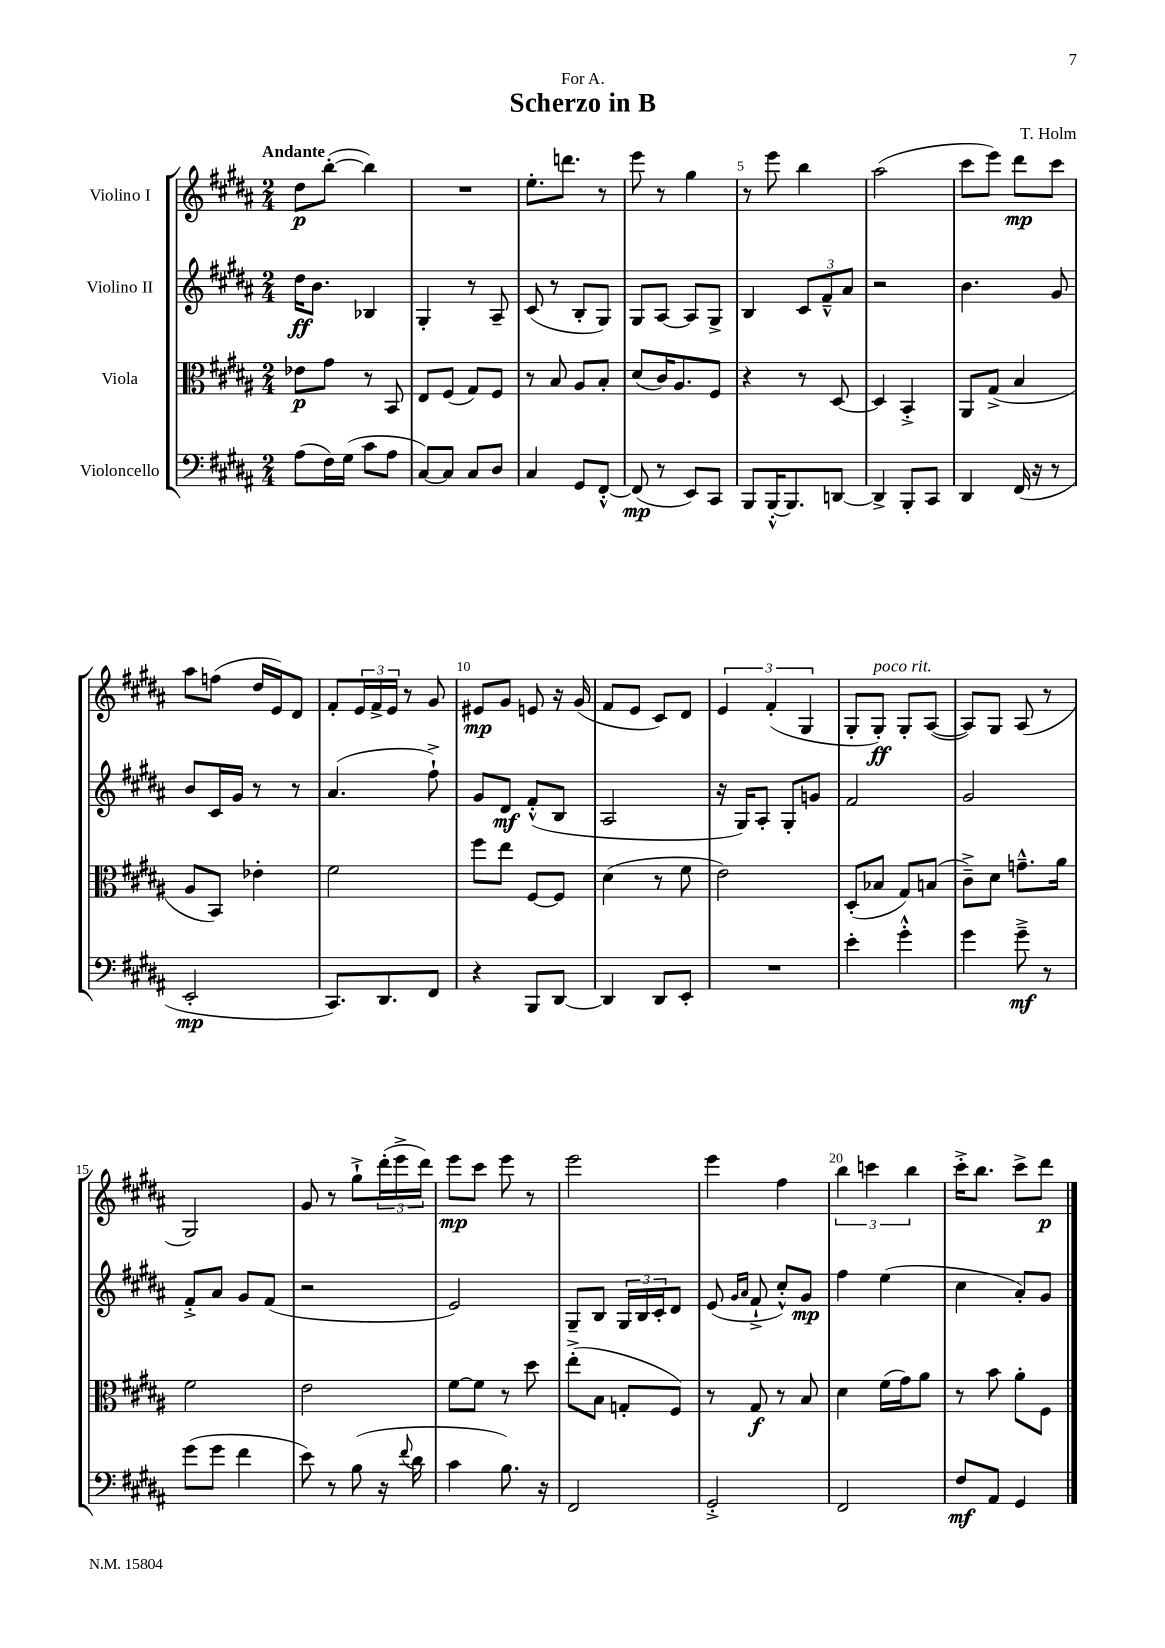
\header { title = "Scherzo in B" composer = "T. Holm" dedication = "For A." }
<<
\new StaffGroup <<
\new Staff = "s0" \with { instrumentName = "Violino I" } {
    \clef treble \key b \major \numericTimeSignature \time 2/4 \tempo "Andante"
    dis''8\p b''8~-.( b''4) |
    R2 |
    e''8.-. d'''8. r8 |
    e'''8 r8 gis''4 |
    r8 e'''8 b''4 |
    ais''2( |
    cis'''8 e'''8) dis'''8\mp cis'''8 |
    ais''8 f''8( dis''16 e'16) dis'8 |
    fis'8-. \tuplet 3/2 { e'16 fis'16-> e'16 } r8 gis'8 |
    eis'8\mp gis'8 e'8 r16 gis'16( |
    fis'8 e'8 cis'8) dis'8 |
    \tuplet 3/2 { e'4 fis'4-.( gis4 } |
    gis8-. gis8-.\ff^\markup { \italic "poco rit." }) gis8-. ais8~( |
    ais8) gis8 ais8( r8 |
    gis2) |
    gis'8 r8 gis''8-!-> \tuplet 3/2 { dis'''16-.( e'''16-> dis'''16) } |
    e'''8\mp cis'''8 e'''8 r8 |
    e'''2 |
    e'''4 fis''4 |
    \tuplet 3/2 { b''4 c'''4 b''4 } |
    cis'''16-.-> b''8. cis'''8-> dis'''8\p \bar "|." |
}
\new Staff = "s1" \with { instrumentName = "Violino II" } {
    \clef treble \key b \major \numericTimeSignature \time 2/4
    dis''16\ff b'8. bes4 |
    gis4-. r8 ais8-- |
    cis'8( r8 b8-. gis8) |
    gis8 ais8~ ais8 gis8-> |
    b4 \tuplet 3/2 { cis'8 fis'8---^ ais'8 } |
    r2 |
    b'4. gis'8 |
    b'8 cis'16 gis'16 r8 r8 |
    ais'4.( fis''8-!->) |
    gis'8 dis'8\mf fis'8-.-^( b8 |
    ais2 |
    r16 gis16) ais8-. gis8-. g'8 |
    fis'2 |
    gis'2 |
    fis'8-.-> ais'8 gis'8 fis'8( |
    r2 |
    e'2) |
    gis8-- b8 \tuplet 3/2 { gis16 b16 cis'16-. } dis'8 |
    e'8( \grace { gis'16 ais'16 } fis'8-!-> cis''8-.-^) gis'8\mp |
    fis''4 e''4( |
    cis''4 ais'8-.) gis'8 \bar "|." |
}
\new Staff = "s2" \with { instrumentName = "Viola" } {
    \clef alto \key b \major \numericTimeSignature \time 2/4
    ees'8\p gis'8 r8 b,8 |
    e8 fis8( gis8) fis8 |
    r8 b8 ais8 b8-. |
    dis'8( cis'16) ais8. fis8 |
    r4 r8 dis8~ |
    dis4 b,4-.-> |
    ais,8 gis8->( b4 |
    ais8 b,8) ees'4-. |
    fis'2 |
    fis''8 e''8 fis8~ fis8 |
    dis'4( r8 fis'8 |
    e'2) |
    dis8-.( bes8 gis8) b8( |
    cis'8--->) dis'8 g'8.---^ ais'16 |
    fis'2 |
    e'2 |
    fis'8~ fis'8 r8 dis''8 |
    e''8-.->( b8 g8-. fis8) |
    r8 gis8\f r8 b8 |
    dis'4 fis'16( gis'16) ais'8 |
    r8 b'8 ais'8-. fis8 \bar "|." |
}
\new Staff = "s3" \with { instrumentName = "Violoncello" } {
    \clef bass \key b \major \numericTimeSignature \time 2/4
    ais8( fis16) gis16( cis'8 ais8 |
    cis8~) cis8 cis8 dis8 |
    cis4 gis,8 fis,8~-.-^ |
    fis,8\mp( r8 e,8) cis,8 |
    b,,8 b,,16~-.-^ b,,8. d,8~ |
    d,4-> b,,8-. cis,8 |
    dis,4 fis,16( r16 r8 |
    e,2-.\mp |
    cis,8.) dis,8. fis,8 |
    r4 b,,8 dis,8~ |
    dis,4 dis,8 e,8-. |
    R2 |
    e'4-. gis'4-.-^ |
    gis'4 gis'8--->\mf r8 |
    gis'8( gis'8 fis'4 |
    e'8) r8 b8( r16 \appoggiatura { fis'8 } dis'16 |
    cis'4 b8.) r16 |
    fis,2 |
    gis,2-.-> |
    fis,2 |
    fis8\mf ais,8 gis,4 \bar "|." |
}
>>
>>
\layout { \context { \Score \override BarNumber.break-visibility = ##(#f #t #t) barNumberVisibility = #(every-nth-bar-number-visible 5) } }
